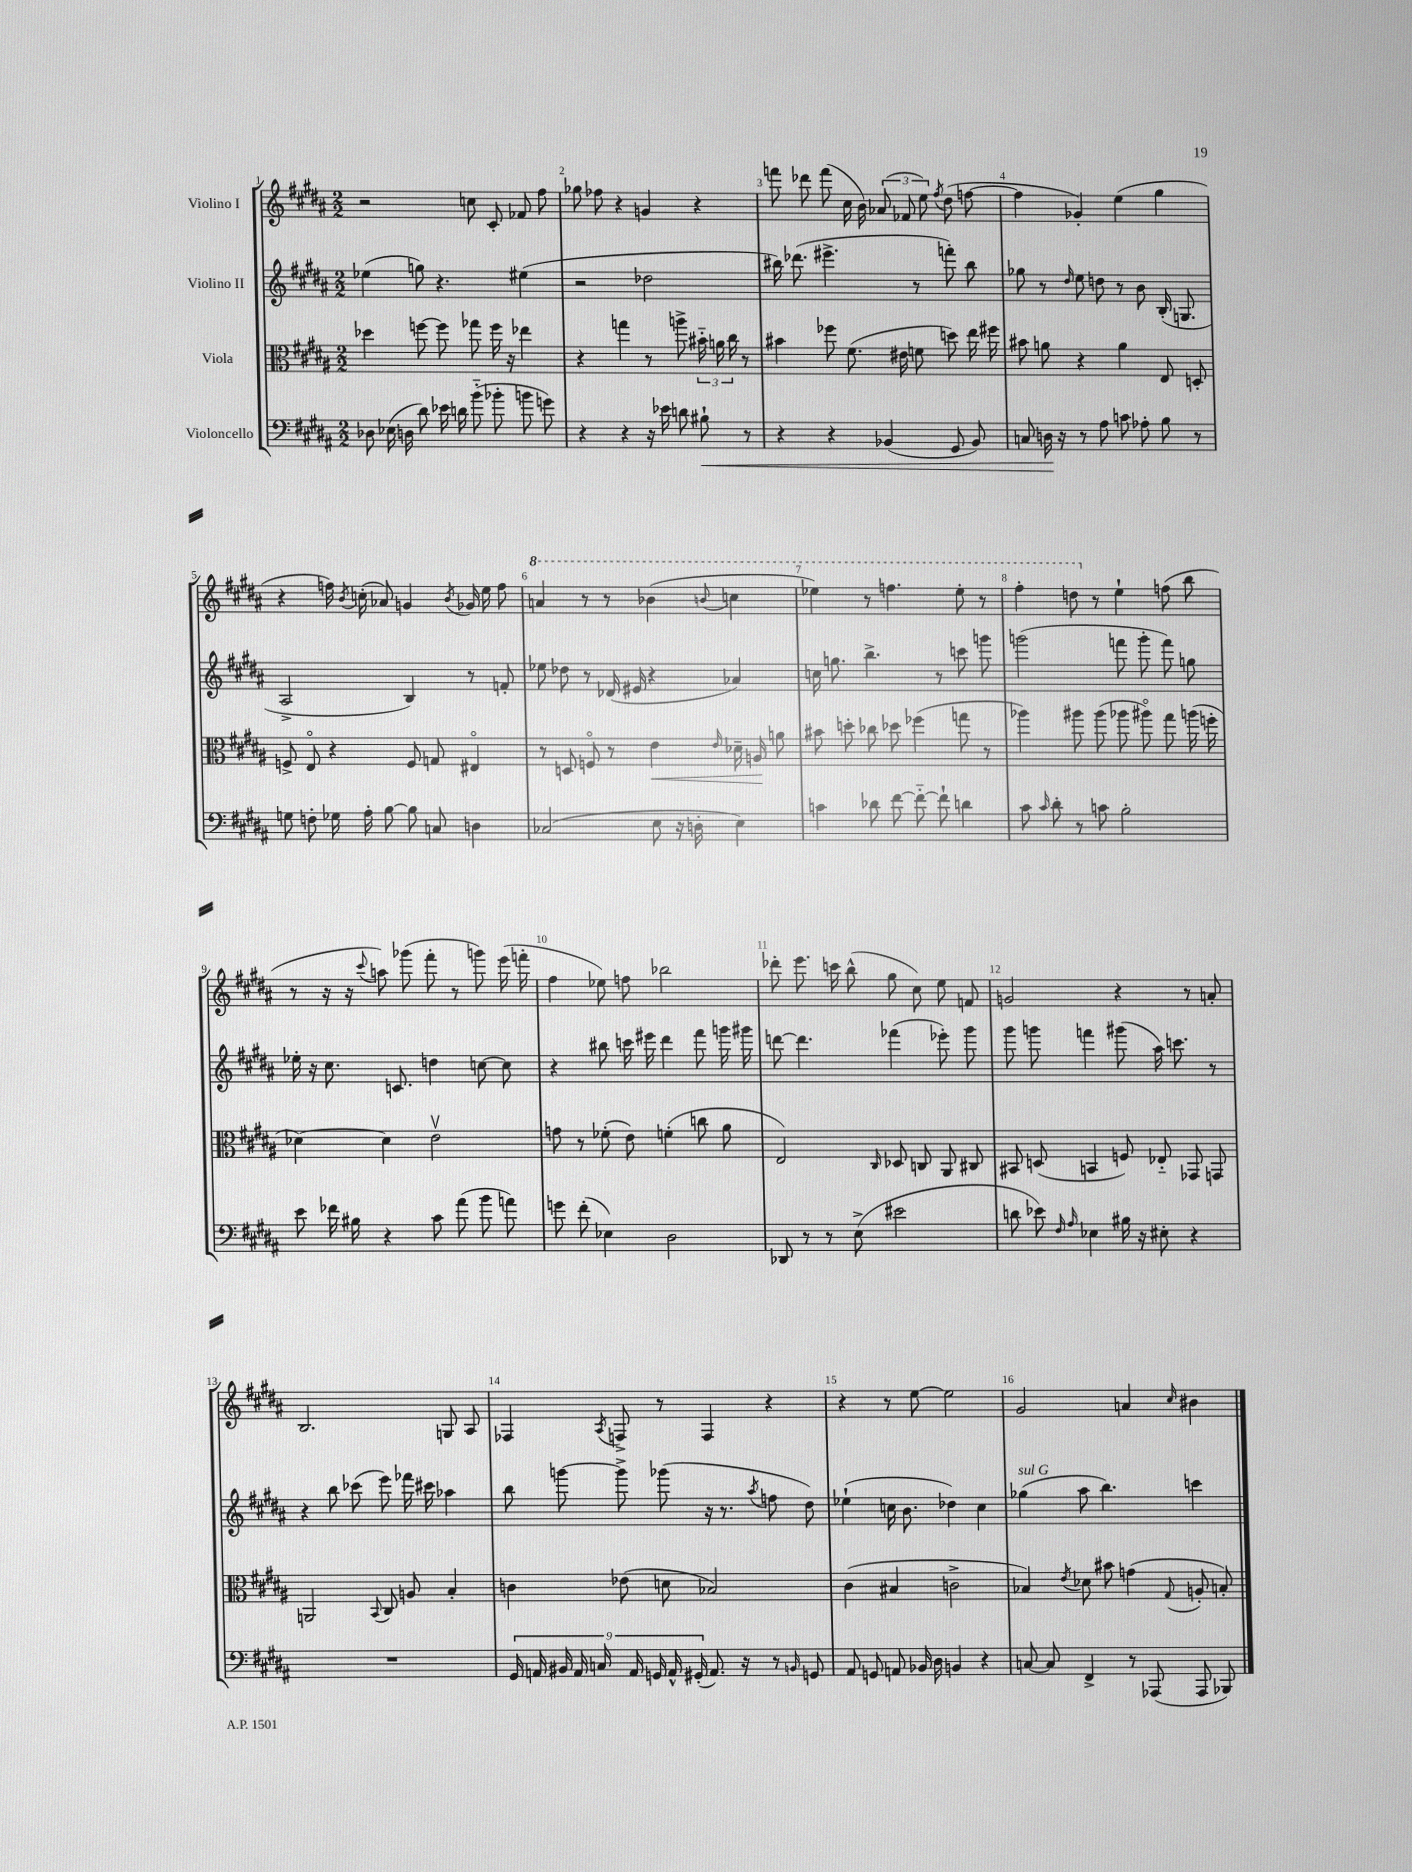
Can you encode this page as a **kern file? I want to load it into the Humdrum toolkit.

**kern	**kern	**kern	**kern
*staff4	*staff3	*staff2	*staff1
*clefF4	*clefC3	*clefG2	*clefG2
*k[f#c#g#d#a#]	*k[f#c#g#d#a#]	*k[f#c#g#d#a#]	*k[f#c#g#d#a#]
*M2/2	*M2/2	*M2/2	*M2/2
8D-\	4dd-\	(4ee-\	2r
(16E-\	.	.	.
16D\	.	.	.
8d#\)	[8ff\	8gg\)	.
16e-\	8ff\]	4.r	.
16d\	.	.	.
(8b'~\	8gg-\	.	8cc\
8b-'\	16ff\	.	8c#'/
.	16r	.	.
8b\	4ee-\	(4ee#\	8f-/
8g\)	.	.	8ff#\
=	=	=	=
4r	4r	2r	8gg-\
.	.	.	8ff-\
4r	4gg\	.	4r
16r	8r	2dd-\	4g/
16e-\	.	.	.
8d\	8aa^\	.	.
8B#`\	24b#'~\	.	4r
.	24a\	.	.
.	24cc#\	.	.
8r	8r	.	.
=	=	=	=
4r	4b#\	16bb#\)	8fff\
.	.	(8.ddd-\	.
.	.	.	8ddd-\
4r	8ff-\	4.eee#^\	(8fff\
.	(8.f#\	.	16cc#\
.	.	.	16b\)
(4BB-/	.	.	(12a-/
.	16e#\	.	.
.	.	.	12f-/
.	8f\	8r	.
.	.	.	12ee\)
.	.	.	8qff#/
8GG#/	8dd\)	8fff'\)	(8dd#\
8BB-/)	16ee\	8bb#\	[8ff\
.	16ff#\	.	.
=	=	=	=
8C/	8b#\	8gg-\	4ff\]
16D\	8a\	8r	.
16r	.	.	.
.	.	16qqdd#/	.
8r	4r	8ee\	4g-'/)
8A#\	.	8dd\	.
8c\	4a\	8r	(4ee\
8A-'\	.	8b\	.
8B\	8E/	(16B'/	4gg#\
.	.	8.G/	.
8r	8D'/	.	.
=	=	=	=
8G\	8F^/	2A#^/	4r
8F'\	8Eo/	.	.
16G-\	4r	.	16ff\)
.	.	.	8qb/
16A#'\	.	.	(16cc'\
[8B\	.	.	8a-/)
8B\]	8F/	4B/)	4g/
8C/	8G/	.	.
.	.	.	8qb/
4D\	4E#o/	8r	16g-/
.	.	.	16ee\
.	.	8f'/	8ff\
=	=	=	=
(2C-/	8r	8ee-\	4aa/
.	8D/	8dd-\	.
.	8Fo/	8r	8r
.	8r	(16d-/	8r
.	.	16e#/	.
8E\	4e\	4r	(4bb-\
16r	.	.	.
16D'\	.	.	.
.	16qqe/	.	8qqbb/
4E\)	16d-~\	4a-/)	4ccc\
.	16A/	.	.
.	8a\	.	.
=	=	=	=
4c\	8b#\	16cc\	4eee-\)
.	.	8.gg\	.
.	8dd'\	.	.
8d-\	8cc-\	4.bb^\	8r
[8f#\	8dd-\	.	4.fff\
8f#'~\_	(4ff-\	.	.
8f#`\]	.	8r	.
4d\	8gg\	8ccc\	8eee-'\
.	8r	8ggg\	8r
=	=	=	=
8c#\	4aa-\)	(2ggg\	4fff#'\
16qqc#/	.	.	.
8d#'\	.	.	.
8r	8aa#\	.	8ddd\
8c\	(8aa#\	.	8r
2B'\	8aa-\	8fff\	4ee`\
.	8aa#o\)	8ggg'\	.
.	8gg#\	8fff\)	(8ff\
.	(16aa\	8gg\	8bb\
.	16ff'\	.	.
=	=	=	=
8e\	[4d-\)	16ee-'\	8r
.	.	16r	.
16f-\	.	8.cc#\	16r
16B#\	.	.	16r
.	.	.	8qqccc#/
4r	4d-\]	.	8aa\)
.	.	8.c/	.
.	.	.	(8ggg-\
8c#\	2ev\	4dd\	8fff#'\
(8a#\	.	.	8r
8b\	.	[8cc\	8ggg\)
8a\)	.	8cc\]	(16eee\
.	.	.	16fff'\
=	=	=	=
8g\	8g\	4r	4ff#\
(8f#'\	8r	.	.
4E-\)	(8f-'\	8bb#\	8ee-\)
.	8e\)	16ccc\	8ff\
.	.	16eee#\	.
2D#\	(4f'\	4ddd#\	2bb-\
.	8cc\	8fff#\	.
.	8a#\	16ggg\	.
.	.	16ggg#\	.
=	=	=	=
8DD-/	2E/)	[8ddd\	8ddd-'\
8r	.	4.ddd\]	8.eee\
8r	.	.	.
.	.	.	16ccc\
(8E^\	.	.	(8bb^^\
.	16qqC#/	.	.
2e#\	8D-/	(4fff-\	8gg#\
.	8C/	.	8cc#\)
.	8AA#/	8eee-'\)	8ee\
.	8C#/	8ggg#\	8f/
=	=	=	=
8d\	8BB#/	8ggg#\	2g/
8e-\)	(8D/	8ggg\	.
16qqF#/	.	.	.
16qqA#/	.	.	.
4E-\	4BB/	4fff\	.
16B#\	8F/)	(8ggg#\	4r
16r	.	.	.
8E#'\	8E-'~/	16aa#\)	.
.	.	8.ccc\	.
4r	8GG-/	.	8r
.	8GG/	8r	8a'/
=	=	=	=
1r	2AA/	4r	2.B/
.	.	8bb\	.
.	.	(8ccc-\	.
.	8qqBB/	.	.
.	8C#/	8eee\)	.
.	8A/	16fff-\	.
.	.	16ccc#\	.
.	4B'/	4aa-\	8G/
.	.	.	8A#/
=	=	=	=
18GG#/	4c\	8bb\	4F-/
18AA/	.	.	.
18BB#/	.	.	.
.	.	[8ggg\	.
18AA/	.	.	.
18C/	.	.	.
.	.	.	8qA#/
.	(8e-\	8ggg^\]	8F^/
18AA/	.	.	.
18GG/	.	.	.
.	8d\	(8ggg-\	8r
18AA^^/	.	.	.
(18GG#'/	.	.	.
8.AA/)	2B-/)	16r	4F/
.	.	8.r	.
16r	.	.	.
.	.	8qaa#/	.
8r	.	8ff\	4r
16qqBB/	.	.	.
8GG/	.	8dd#\)	.
=	=	=	=
8AA#/	(4c#\	(4ee-`\	4r
8GG/	.	.	.
8AA/	4B#/	16cc\	8r
.	.	8.b\	.
16BB-/	.	.	[8ee\
16D#\	.	.	.
4BB/	2c^\	4dd-\)	2ee\]
4r	.	4cc\	.
=	=	=	=
[8C/	4B-/)	(4gg-\	2g#/
8C/]	.	.	.
.	8qe/	.	.
4FF#^/	8d-\	8aa#\	.
.	8b#\	4.bb\)	.
8r	(4g\	.	4a/
(8AAA-/	.	.	.
.	8qqG#/	.	16qqcc#/
8AAA-/	8A'/	4ccc\	4b#\
8BBB-/)	8B'/)	.	.
==	==	==	==
*-	*-	*-	*-
